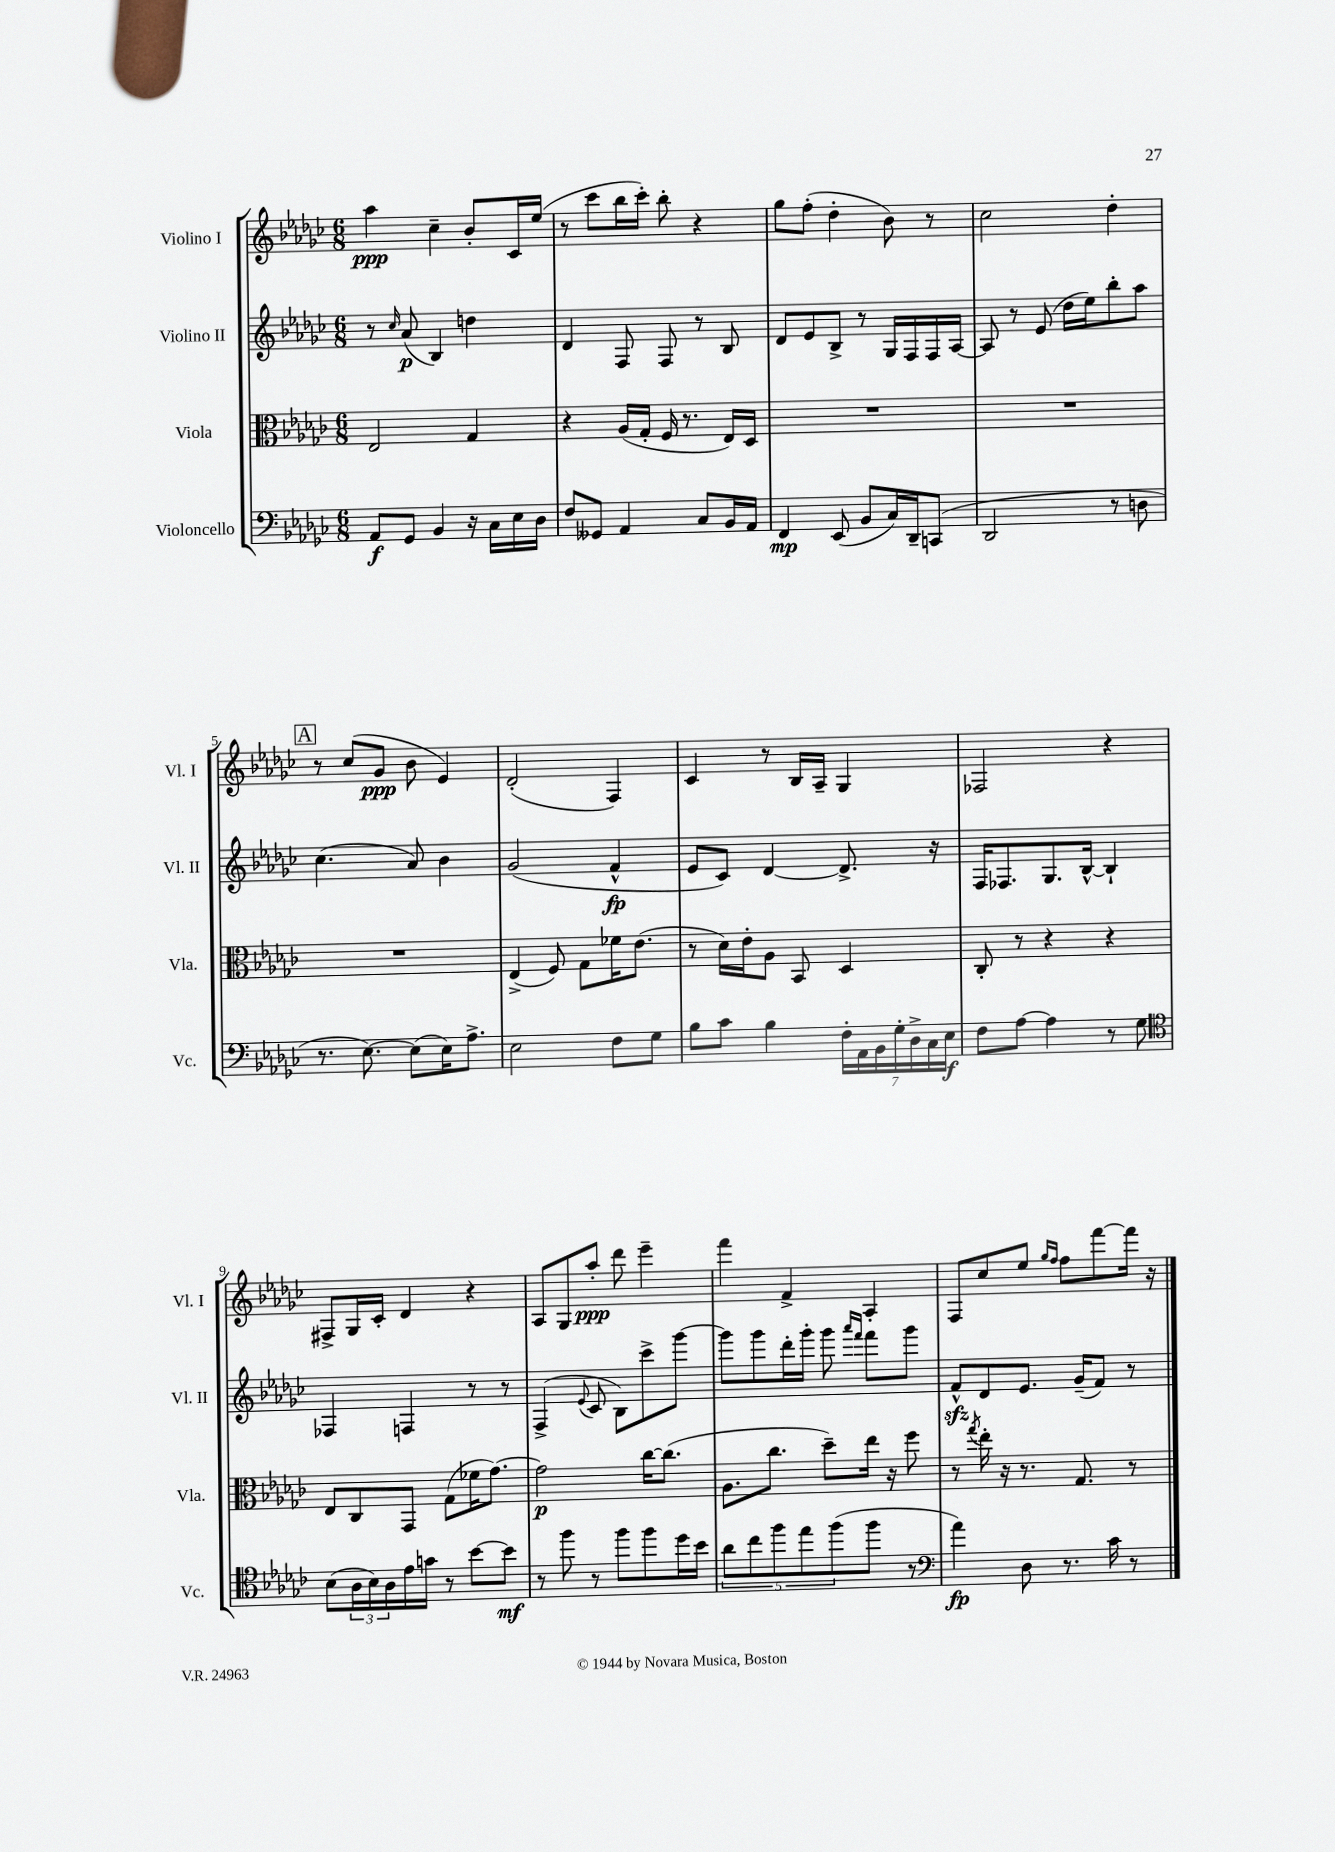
<<
\new StaffGroup <<
\new Staff = "s0" \with { instrumentName = "Violino I" shortInstrumentName = "Vl. I" } {
    \clef treble \key ges \major \numericTimeSignature \time 6/8
    aes''4\ppp ces''4-- bes'8-. ces'16 ees''16( |
    r8 ces'''8 bes''16 ces'''16-.) bes''8-. r4 |
    ges''8 f''8-.( des''4-. bes'8) r8 |
    ces''2 des''4-. |
    \mark \markup { \box "A" } r8 ces''8( ges'8\ppp bes'8 ees'4) |
    des'2-.( f4) |
    ces'4 r8 bes16 aes16-- ges4 |
    fes2 r4 |
    fis8-> ges16 ces'16-. des'4 r4 |
    aes8 ges8 aes''8-.\ppp des'''8 ees'''4-- |
    f'''4 f'4-> aes4-. |
    f8 ces''8 ees''8 \grace { ges''16 f''16 } f''8 f'''8~ f'''16 r16 \bar "|." |
}
\new Staff = "s1" \with { instrumentName = "Violino II" shortInstrumentName = "Vl. II" } {
    \clef treble \key ges \major \numericTimeSignature \time 6/8
    r8 \grace { ces''16 } aes'8\p( bes4) d''4 |
    des'4 f8 f8 r8 bes8 |
    des'8 ees'8 bes8-> r8 ges16 f16 f16 aes16~ |
    aes8 r8 ees'8( des''16 ees''16) bes''8-. aes''8 |
    \mark \markup { \box "A" } ces''4.( aes'8) bes'4 |
    ges'2( f'4-^\fp |
    ees'8 ces'8) des'4~ des'8.-> r16 |
    f16 fes8. ges8. bes16~-^ bes4-! |
    fes4 f4 r8 r8 |
    f4->( \appoggiatura { ees'8 } ces'8 bes8) ces'''8-> ges'''8~ |
    ges'''8 ges'''8 des'''16-. ges'''16-. ges'''8 \grace { aes'''16 f'''16 } f'''8 ges'''8 |
    f'8-^\sfz des'8 ees'8. ges'16--( f'8) r8 \bar "|." |
}
\new Staff = "s2" \with { instrumentName = "Viola" shortInstrumentName = "Vla." } {
    \clef alto \key ges \major \numericTimeSignature \time 6/8
    ees2 ges4 |
    r4 aes16( ges16-. f16 r8. ees16) des16 |
    R2. |
    R2. |
    \mark \markup { \box "A" } R2. |
    ees4->( f8) ges8 fes'16 ees'8.( |
    r8 des'16) ees'16-. aes8 bes,8 des4 |
    ces8-. r8 r4 r4 |
    ees8 ces8 ges,8 ges8( fes'16 ges'8.~) |
    ges'2\p ces''16~ ces''8.( |
    aes8. ces''8. des''8--) ees''16 r16 f''8 |
    r8 \acciaccatura { ges''8 } ees''16-. r16 r8. ges8. r8 \bar "|." |
}
\new Staff = "s3" \with { instrumentName = "Violoncello" shortInstrumentName = "Vc." } {
    \clef bass \key ges \major \numericTimeSignature \time 6/8
    aes,8\f ges,8 bes,4 r16 ces16 ees16 des16 |
    f8 geses,8 aes,4 ces8 bes,16 aes,16 |
    f,4\mp ees,8( bes,8 ces16) des,16-- c,8( |
    des,2 r8 d8 |
    \mark \markup { \box "A" } r8. ees8.~) ees8( ees16) aes8.-> |
    ees2 f8 ges8 |
    bes8 ces'8 bes4 \tuplet 7/4 { f16-. aes,16 bes,16 ges16-. des16-> ces16 ees16\f } |
    f8 aes8~ aes4 r8 ges8 |
    \clef tenor bes8( \tuplet 3/2 { aes16 bes16) aes16 } ees'16 g'16 r8 bes'8~ bes'8\mf |
    r8 f''8 r8 f''8 f''8 des''16 bes'16 |
    \tuplet 5/4 { aes'8 ces''8 f''8 ees''8 f''8( } f''8 r8 |
    \clef bass aes'4\fp) des8 r8. ces'16 r8 \bar "|." |
}
>>
>>
